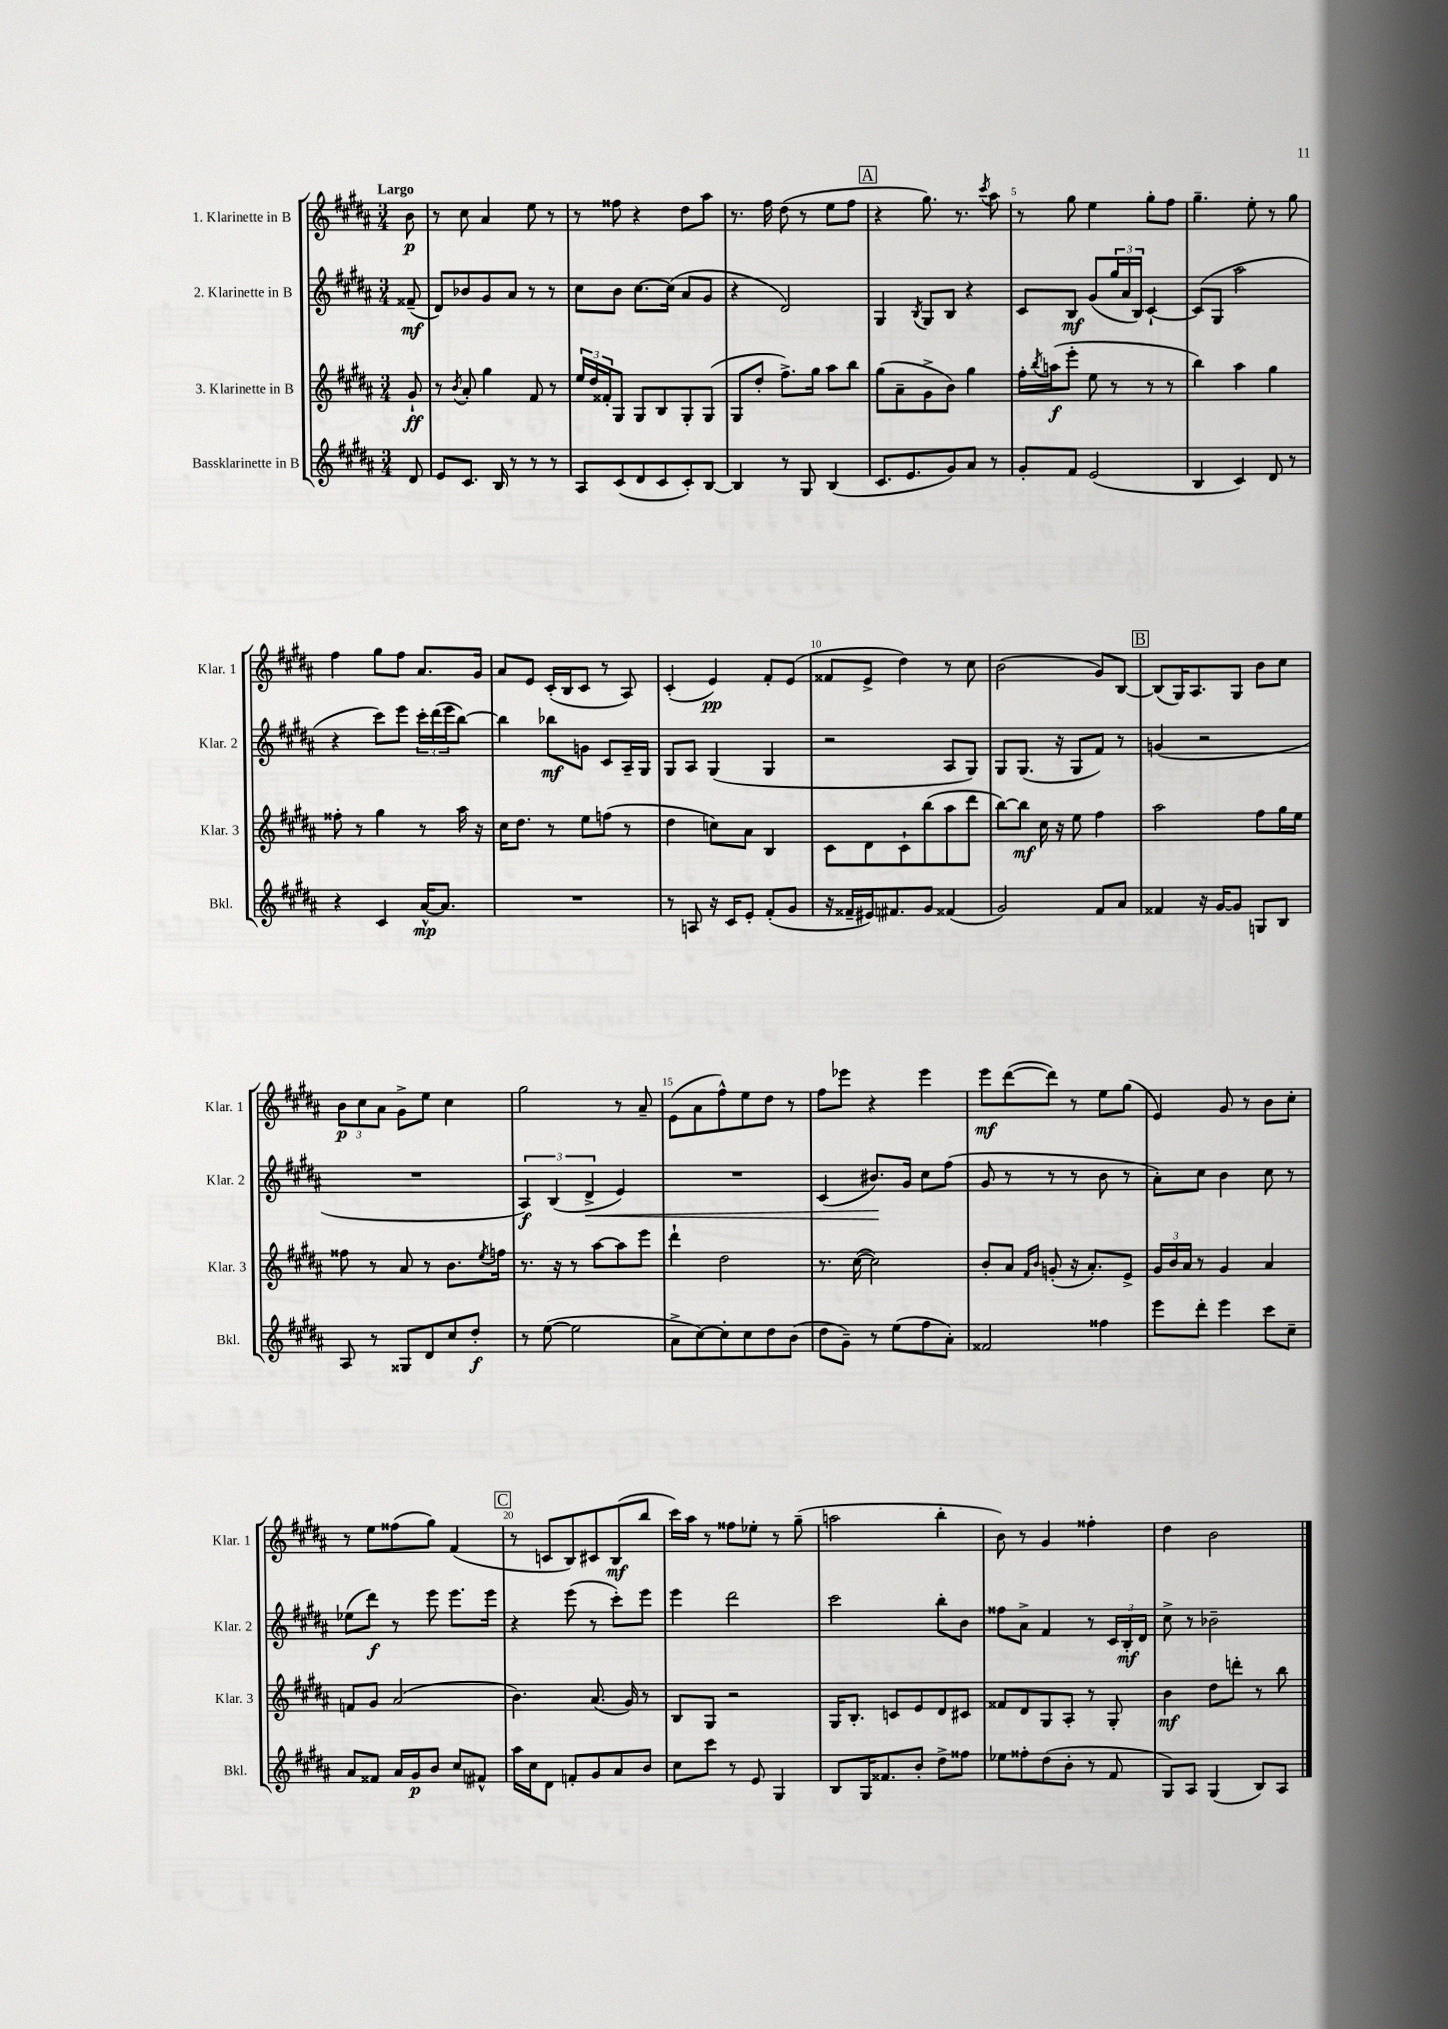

**kern	**kern	**kern	**kern
*staff4	*staff3	*staff2	*staff1
*clefG2	*clefG2	*clefG2	*clefG2
*k[f#c#g#d#a#]	*k[f#c#g#d#a#]	*k[f#c#g#d#a#]	*k[f#c#g#d#a#]
*M3/4	*M3/4	*M3/4	*M3/4
8d#/	8g#`/	(8f##~/	8b\
=	=	=	=
8e/L	8r	8d#/L)	8r
.	8qb/	.	.
8.c#/J	8a#'/	8b-/	8cc#\
.	4gg#\	8g#/	4a#/
16B/	.	.	.
8r	.	8a#/J	.
8r	8f#/	8r	8ee\
8r	8r	8r	8r
=	=	=	=
8A#/L	24ee/LL	8cc#\L	8r
.	24dd#/	.	.
.	24f##'/J	.	.
(8c#/	8G#/J	8b\J	8ff##\
8d#/	8G#/L	[8.cc#\L	4r
8c#/	8B/	.	.
.	.	(16cc#\]Jk	.
8c#'/)	8G#'/	8a#/L	8dd#\L
[8B/J	(8G#/J	8g#/J	8aa#\J
=	=	=	=
4B/]	8G#/L	4r	8.r
.	8dd#'/J	.	.
.	.	.	16ff#\
8r	8.ff#^\L)	2d#/)	(8dd#\
8G#/	.	.	8r
.	16gg#\Jk	.	.
(4B/	8aa#\L	.	8ee\L
.	8bb\J	.	8ff#\J
=	=	=	=
8.c#/L	(8gg#\L	4G#/	4r
.	8a#~\	.	.
8.e/	.	.	.
.	.	8qB/	.
.	8g#^\	8G#/L	8.gg#\)
8g#/)	8b\J)	8B/J	.
.	.	.	8.r
8a#/J	4gg#\	4r	.
.	.	.	8qccc#/
8r	.	.	8aa#\
=	=	=	=
8g#'/L	16ff#'\LL	8c#/L	8r
.	8qbb/	.	.
.	(16aa\J	.	.
8f#/J	8eee'\J	8B/J	8gg#\
(2e/	8ee\	(8g#/L	4ee\
.	8r	24gg#/L	.
.	.	24a#/	.
.	.	24B/JJ)	.
.	8r	[4c#`/	8gg#'\L
.	8r	.	8ff#\J
=	=	=	=
4B/	4bb\)	(8c#/]L	4.gg#~\
.	.	8G#/J	.
4c#/)	4aa#\	2aa#\	.
.	.	.	8ee'\
8d#/	4gg#\	.	8r
8r	.	.	8gg#\
=	=	=	=
4r	8ff##'\	4r	4ff#\
.	8r	.	.
4c#/	4gg#\	8ccc#\L)	8gg#\L
.	.	8eee\J	8ff#\J
[16a#^^/LK	8r	24ccc#'\LL	8.a#/L
.	.	(24ddd#\	.
8.a#/]J	.	.	.
.	.	24eee\J	.
.	16aa#\	[8bb\J)	.
.	16r	.	16g#/Jk
=	=	=	=
2.r	16cc#\LK	4bb\]	8a#/L
.	8.dd#\J	.	.
.	.	.	8e/J
.	8r	8bb-\L	(16c#'/LL
.	.	.	16B/J
.	8ee\L	8g\J	8c#/J
.	(8ff\J	8c#/L	8r
.	8r	16A#~/L	8A#/)
.	.	16G#/JJ	.
=	=	=	=
8r	4dd#\	8G#/L	(4c#'/
8A/	.	8A#/J	.
16r	8cc\L)	(4G#/	4e/)
16c#/LK	.	.	.
8e'/J	8a#\J	.	.
(8f#'/L	4B/	4G#/	8f#'/L
8g#/J	.	.	(8e/J
=	=	=	=
16r	8c#\L	2r	8f##/L
16f##~/LL	.	.	.
16e#/J)	8d#\	.	8e^/J
8.f#/	.	.	.
.	8c#`\	.	4dd#\)
8g#/J	(8bb\	.	.
(4f##/	8aa#\	8A#/L	8r
.	8ddd#\J	8G#/J)	8cc#\
=	=	=	=
2g#/)	[8bb\L)	8G#/L	(2b\
.	8bb\]J	(8.G#/J	.
.	16cc#\	.	.
.	16r	16r	.
.	8ee\	8G#/L	.
8f#/L	4ff#\	8f#/J)	8g#/L)
8a#/J	.	8r	[8B/J
=	=	=	=
4f##/	2aa#\	(4g/	(8B/]L
.	.	.	16G#/K)
.	.	.	8.A#/
16r	.	2r	.
[16g#/LK	.	.	.
8g#/]J	.	.	8G#/J
8G/L	8ff#\L	.	8b\L
8B/J	16gg#\L	.	8cc#\J
.	16ee\JJ	.	.
=	=	=	=
8A#/	8ff##\	2.r	12b\L
.	.	.	12cc#\
8r	8r	.	.
.	.	.	12a#\J
8G##/L	8a#/	.	8g#^\L
8d#/	8r	.	8ee\J
8cc#/	8.b\L	.	4cc#\
8dd#'/J	.	.	.
.	8qee/	.	.
.	16ff\Jk	.	.
=	=	=	=
8r	8.r	6A#/)	2gg#\
([8ee\	.	.	.
.	.	(6B/	.
.	16r	.	.
2ee\]	8r	.	.
.	.	6d#^/	.
.	[8aa#\L	.	.
.	8aa#\]	4e/)	8r
.	8eee\J	.	8a#~/
=	=	=	=
8a#^\L	4ddd#`\	2.r	(8e\L
[8cc#\)	.	.	8a#\
8cc#'\]	2dd#\	.	8ff#^^\)
8cc#\	.	.	8ee\
8dd#\	.	.	8dd#\J
(8b\J	.	.	8r
=	=	=	=
8dd#\L	8.r	(4c#/	8ff#\L
8g#~\J)	.	.	8eee-\J
.	([16cc#\	.	.
8r	2cc#\])	8.b#/L)	4r
(8ee\L	.	.	.
.	.	16g#/Jk	.
8ff#\	.	8cc#\L	4eee-\
8a#'\J)	.	(8ff#\J	.
=	=	=	=
2f##/	8b'/L	8g#/	8eee\L
.	8a#/J	8r	([8ddd#\
.	16qqf#/LL	.	.
.	16qqb/JJ	.	.
.	(8g'/	8r	8ddd#\]J)
.	16r	8r	8r
.	8.a#'/L)	.	.
4ff##\	.	8b\	8ee\L
.	8e^/J	8r	(8gg#\J
=	=	=	=
8eee\L	24g#/LL	8a#'\L)	4e/)
.	24b/	.	.
.	24a#/JJ	.	.
8ddd#'\J	8r	8cc#\J	.
4eee\	4g#/	4b\	8g#/
.	.	.	8r
8ccc#\L	4a#/	8cc#\	8b\L
8cc#~\J	.	8r	8cc#'\J
=	=	=	=
8a#/L	8f/L	(8ee-\L	8r
8f##/J	8g#/J	8ddd#\J)	8ee\L
16a#/LL	(2a#/	8r	(8ff##\
16g#/J	.	.	.
8b/J	.	8eee\	8gg#\J)
8cc#/L	.	8.eee\L	(4f#/
8f#^^/J	.	.	.
.	.	16eee\Jk	.
=	=	=	=
16aa#\LL	4.b\)	4r	8r
16cc#\J	.	.	.
8d#\J	.	.	8c/L
8f'/L	.	(8eee\	8B/)
8g#/	(8.a#/	8r	8c#/
8a#/	.	8ccc#'\L)	(8B/
.	16g#/)	.	.
8b/J	8r	8eee\J	8bb/J
=	=	=	=
8cc#\L	8B/L	4eee\	16ccc#\LL)
.	.	.	16aa#\JJ
8ccc#\J	8G#/J	.	8r
8r	2r	2ddd#\	8ff##\L
8e/	.	.	8ee-'\J
4G#/	.	.	8r
.	.	.	(8gg#~\
=	=	=	=
8B/L	16G#/LK	2ccc#\	2aa\
.	8.B'/J	.	.
16G#/K	.	.	.
8.f##/	.	.	.
.	8c/L	.	.
8b'/J	8e/	.	.
8dd#^\L	8d#/	8bb'\L	4bb'\
8ff##\J	8c#/J	8b\J	.
=	=	=	=
8ee-\L	8f##/L	8ff##\L	8b\)
8ff##'\	8d#/	8a#^\J	8r
(8dd#\	8G#/	4f#/	4g#/
8b'\J	8A#'/J	.	.
8r	8r	8r	4ff##'\
8f#/	8G#'/	24c#/LL	.
.	.	24B'/	.
.	.	24d#/JJ	.
=	=	=	=
8G#/L)	4b\	8cc#^\	4dd#\
8A#/J	.	8r	.
(4G#/	8dd#\L	2b-~\	2b\
.	8ddd'\J	.	.
8B/L)	8r	.	.
8A#/J	8bb\	.	.
==	==	==	==
*-	*-	*-	*-
